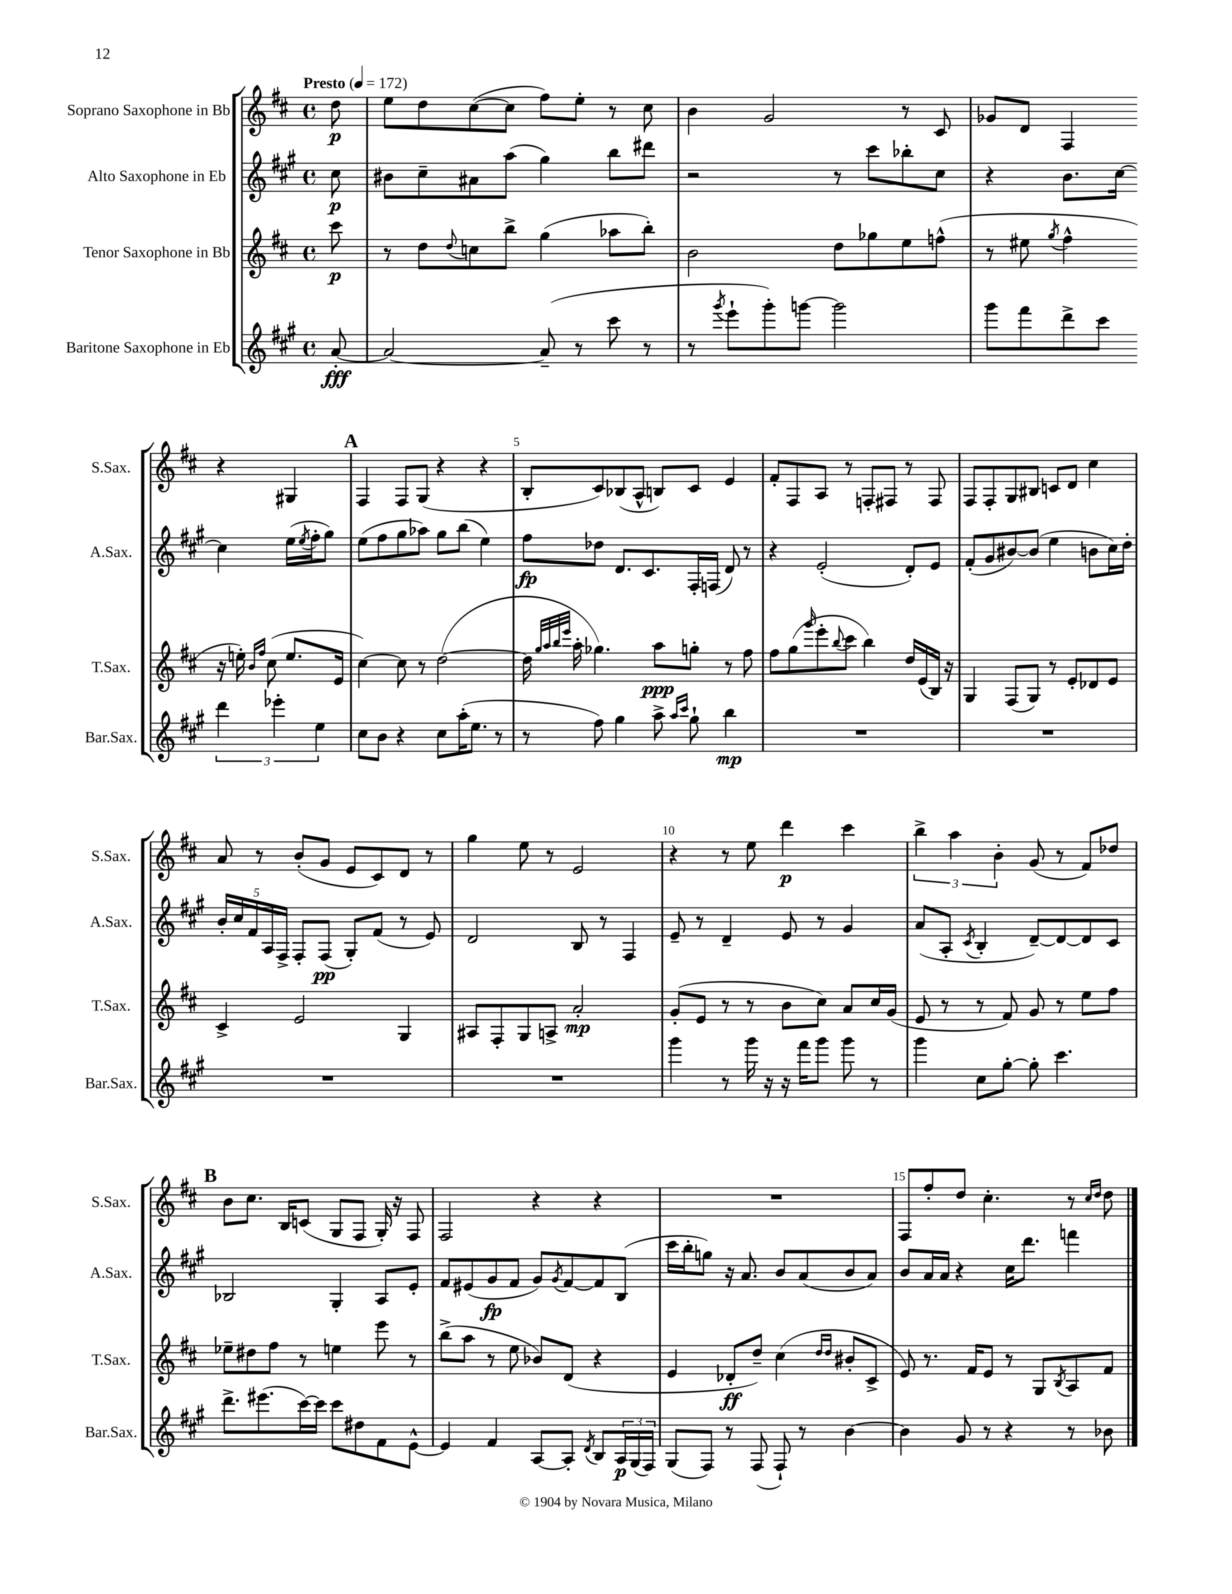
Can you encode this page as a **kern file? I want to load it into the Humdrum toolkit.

**kern	**dynam	**kern	**dynam	**kern	**dynam	**kern	**dynam
*part4	*part4	*part3	*part3	*part2	*part2	*part1	*part1
*staff4	*staff4	*staff3	*staff3	*staff2	*staff2	*staff1	*staff1
*I"Baritone Saxophone in Eb	*	*I"Tenor Saxophone in Bb	*	*I"Alto Saxophone in Eb	*	*I"Soprano Saxophone in Bb	*
*I'Bar.Sax.	*	*I'T.Sax.	*	*I'A.Sax.	*	*I'S.Sax.	*
*clefG2	*	*clefG2	*	*clefG2	*	*clefG2	*
*k[f#c#g#]	*	*k[f#c#]	*	*k[f#c#g#]	*	*k[f#c#]	*
*M4/4	*	*M4/4	*	*M4/4	*	*M4/4	*
*met(c)	*	*met(c)	*	*met(c)	*	*met(c)	*
*MM172	*	*MM172	*	*MM172	*	*MM172	*
=	=	=	=	=	=	=	=
!	!	!	!	!	!	!LO:TX:a:B:t=Presto	!
[8a'/	fff	8ccc#\	p	8cc#\	p	8dd\	p
=1	=1	=1	=1	=1	=1	=1	=1
2a/_	.	8r	.	8b#X\L	.	8ee\L	.
.	.	8dd\L	.	8cc#~\	.	8dd\	.
.	.	8qqdd/	.	.	.	.	.
.	.	8ccn\	.	8a#X\	.	([8cc#\	.
.	.	8bb^\J	.	(8aa\J	.	8cc#\J]	.
(8a~/]	.	(4gg\	.	4gg#\)	.	8ff#\L)	.
8r	.	.	.	.	.	8ee'\J	.
8ccc#\	.	8aa-X\L	.	8bb\L	.	8r	.
8r	.	8bb'\J)	.	8ddd#X\J	.	8cc#\	.
=2	=2	=2	=2	=2	=2	=2	=2
8r	.	2b\	.	2r	.	4b\	.
8qggg#/	.	.	.	.	.	.	.
8eee`\L	.	.	.	.	.	.	.
8ggg#'\)	.	.	.	.	.	2g/	.
[8gggn\J	.	.	.	.	.	.	.
2ggg\]	.	8dd\L	.	8r	.	.	.
.	.	8gg-X\	.	8ccc#\L	.	.	.
.	.	8ee\	.	8bb-X'\	.	8r	.
.	.	(8ffn^^\J	.	8cc#\J	.	8c#/	.
=3	=3	=3	=3	=3	=3	=3	=3
8ggg#\L	.	8r	.	4r	.	8g-X/L	.
8fff#\	.	8ee#X\	.	.	.	8d/J	.
.	.	8qgg/	.	.	.	.	.
8ddd^\	.	4ff#^^\	.	8.b\L	.	4F#/	.
8ccc#\J	.	.	.	.	.	.	.
.	.	.	.	[16cc#\Jk	.	.	.
6ddd\	.	16r	.	4cc#\]	.	4r	.
.	.	16een'\)	.	.	.	.	.
.	.	16qqb/LL	.	.	.	.	.
.	.	16qqff#/JJ	.	.	.	.	.
.	.	(8cc#\	.	.	.	.	.
6eee-X'\	.	.	.	.	.	.	.
.	.	8.ee/L	.	(16ee\LL	.	4G#X/	.
.	.	.	.	8qee/	.	.	.
.	.	.	.	16ff#'\J	.	.	.
6ee\	.	.	.	.	.	.	.
.	.	.	.	8gg#\J)	.	.	.
.	.	16e/Jk	.	.	.	.	.
!!LO:LB:g=z
!!LO:REH:place=s1:t=A
=4	=4	=4	=4	=4	=4	=4	=4
8cc#\L	.	[4cc#\)	.	(8ee\L	.	4F#/	.
8b\J	.	.	.	8ff#\	.	.	.
4r	.	8cc#\]	.	8gg#\	.	8F#/L	.
.	.	8r	.	8aa-X\J)	.	(8G/J	.
8cc#\L	.	([2dd\	.	8gg#\L	.	4r	.
(16aa'\K	.	.	.	(8bb\J	.	.	.
8.ee\J	.	.	.	.	.	.	.
.	.	.	.	4ee\)	.	4r	.
8r	.	.	.	.	.	.	.
=5	=5	=5	=5	=5	=5	=5	=5
8r	.	16dd\]	.	8ff#\L	fp	8B'/L	.
.	.	32qqgg/LLL	.	.	.	.	.
.	.	32qqaa/	.	.	.	.	.
.	.	32qqbb/	.	.	.	.	.
.	.	32qqeee/JJJ	.	.	.	.	.
.	.	16aa'\	.	.	.	.	.
8ff#\)	.	4.gg-X\)	.	8dd-X\J	.	8c#/)	.
4gg#\	.	.	.	8.d/L	.	(8B-X/	.
.	.	.	.	.	.	8A^^/J	.
.	.	.	.	8.c#/	.	.	.
8aa^\	.	8aa\L	ppp	.	.	8Bn/L)	.
16qqaa/LL	.	.	.	.	.	.	.
16qqccc#/JJ	.	.	.	.	.	.	.
8gg#`\	.	8ggn'\J	.	16F#'/L	.	8c#/J	.
.	.	.	.	(16Fn/JJ	.	.	.
4bb\	mp	8r	.	8d/)	.	4e/	.
.	.	8ff#\	.	8r	.	.	.
=6	=6	=6	=6	=6	=6	=6	=6
1r	.	8ff#\L	.	4r	.	8f#'/L	.
.	.	(8gg\	.	.	.	8F#/	.
.	.	16qqggg/	.	.	.	.	.
.	.	8eee'\	.	(2e'/	.	8A/J	.
.	.	8qqbb/	.	.	.	.	.
.	.	8ccc#\J	.	.	.	8r	.
.	.	4bb\)	.	.	.	8Fn'/L	.
.	.	.	.	.	.	8F#X/J	.
.	.	16dd/LL	.	8d'/L)	.	8r	.
.	.	(16e/	.	.	.	.	.
.	.	16B/JJ)	.	8e/J	.	8F#/	.
.	.	16r	.	.	.	.	.
=7	=7	=7	=7	=7	=7	=7	=7
1r	.	4G/	.	(8f#'/L	.	8F#/L	.
.	.	.	.	8g#/	.	8F#'/	.
.	.	(8F#/L	.	[8b#X/)	.	8G/	.
.	.	8G/J)	.	(8b#/J]	.	8B#X/J	.
.	.	8r	.	4ee\	.	8cn/L	.
.	.	8e'/L	.	.	.	8d/J	.
.	.	8d-X/	.	8bn\L	.	4cc#\	.
.	.	8e/J	.	16cc#\L)	.	.	.
.	.	.	.	16dd'\JJ	.	.	.
!!LO:LB:g=z
=8	=8	=8	=8	=8	=8	=8	=8
1r	.	4c#^/	.	20b'/LL	.	8a/	.
.	.	.	.	20cc#/	.	.	.
.	.	.	.	20f#/	.	.	.
.	.	.	.	.	.	8r	.
.	.	.	.	20A/	.	.	.
.	.	.	.	20F#^/JJ	.	.	.
.	.	2e/	.	8F#'/L	.	(8b'/L	.
.	.	.	.	(8F#/J	pp	8g/J	.
.	.	.	.	8G#'/L)	.	8e/L	.
.	.	.	.	(8f#/J	.	8c#/)	.
.	.	4G/	.	8r	.	8d/J	.
.	.	.	.	8e/)	.	8r	.
=9	=9	=9	=9	=9	=9	=9	=9
1r	.	8A#X/L	.	2d/	.	4gg\	.
.	.	8F#'/	.	.	.	.	.
.	.	8G/	.	.	.	8ee\	.
.	.	8An^/J	.	.	.	8r	.
.	.	2a'/	mp	8B/	.	2e/	.
.	.	.	.	8r	.	.	.
.	.	.	.	4F#/	.	.	.
=10	=10	=10	=10	=10	=10	=10	=10
4ggg#\	.	(8g'/L	.	8e~/	.	4r	.
.	.	8e/J	.	8r	.	.	.
8r	.	8r	.	4d~/	.	8r	.
16ggg#\	.	8r	.	.	.	8ee\	.
16r	.	.	.	.	.	.	.
16r	.	8b\L	.	8e/	.	4ddd\	p
16fff#\KL	.	.	.	.	.	.	.
8ggg#\J	.	8cc#\J)	.	8r	.	.	.
8ggg#\	.	8a/L	.	4g#/	.	4ccc#\	.
8r	.	16cc#/L	.	.	.	.	.
.	.	(16g/JJ	.	.	.	.	.
=11	=11	=11	=11	=11	=11	=11	=11
4ggg#\	.	8e/	.	(8a/L	.	6bb^\	.
.	.	8r	.	8A'/J	.	.	.
.	.	.	.	.	.	6aa\	.
.	.	.	.	8qc#/	.	.	.
8cc#\L	.	8r	.	4B'/	.	.	.
.	.	.	.	.	.	6b'\	.
[8gg#'\J	.	8f#/)	.	.	.	.	.
8gg#'\]	.	8g/	.	[8d~/L)	.	(8g/	.
4.ccc#\	.	8r	.	8d/_	.	8r	.
.	.	8ee\L	.	8d/]	.	8f#/L)	.
.	.	8ff#\J	.	8c#/J	.	8dd-X/J	.
!!LO:LB:g=z
!!LO:REH:place=s1:t=B
=12	=12	=12	=12	=12	=12	=12	=12
8.ddd^\L	.	8ee-X~\L	.	2B-X/	.	8b\L	.
.	.	8dd#X\	.	.	.	8.cc#\J	.
(8.eee#X\	.	.	.	.	.	.	.
.	.	8ff#\J	.	.	.	.	.
.	.	.	.	.	.	16B/KL	.
[16ccc#\L)	.	8r	.	.	.	(8cn/J	.
16ccc#\JJ]	.	.	.	.	.	.	.
8ccc#\L	.	4een\	.	4G#'/	.	8G/L	.
8dd#X\	.	.	.	.	.	8F#/J	.
8f#\	.	8eee\	.	8A/L	.	16G'/)	.
.	.	.	.	.	.	16r	.
[8e^^\J	.	8r	.	8e'/J	.	8F#/	.
=13	=13	=13	=13	=13	=13	=13	=13
4e/]	.	(8bb^\L	.	8f#/L	.	2F#/	.
.	.	8aa\J	.	(8e#X/	.	.	.
4f#/	.	8r	.	8g#/	fp	.	.
.	.	8ee\	.	8f#/J	.	.	.
[8A/L	.	8b-X/L)	.	8g#/L)	.	4r	.
.	.	.	.	8qg#/	.	.	.
8A'/J]	.	(8d/J	.	[8f#/	.	.	.
8qd/	.	.	.	.	.	.	.
8B/L	.	4r	.	8f#/]	.	4r	.
24A/L	p	.	.	(8B/J	.	.	.
(24G#/	.	.	.	.	.	.	.
24F#/JJ)	.	.	.	.	.	.	.
=14	=14	=14	=14	=14	=14	=14	=14
(8G#/L	.	4e/	.	16ccc#\LL	.	1r	.
.	.	.	.	16bb'\J	.	.	.
8F#/J)	.	.	.	8ggn\J)	.	.	.
8r	.	8d-X'/L	ff	16r	.	.	.
.	.	.	.	8.a/	.	.	.
(8F#/	.	8dd~/J)	.	.	.	.	.
8F#`/)	.	(4cc#\	.	8b/L	.	.	.
8r	.	.	.	(8a/	.	.	.
.	.	16qqdd/LL	.	.	.	.	.
.	.	16qqdd/JJ	.	.	.	.	.
[4b\	.	8b#X'/L	.	8b/	.	.	.
.	.	8c#^/J	.	8a/J)	.	.	.
=15	=15	=15	=15	=15	=15	=15	=15
4b\]	.	8e/)	.	8b/L	.	8F#/L	.
.	.	8.r	.	16a/L	.	8ff#'/	.
.	.	.	.	16a/JJ	.	.	.
8g#/	.	.	.	4r	.	8dd/J	.
.	.	16f#/KL	.	.	.	.	.
8r	.	8e/J	.	.	.	4.cc#'\	.
4r	.	8r	.	16cc#\KL	.	.	.
.	.	.	.	8.ddd\J	.	.	.
.	.	8G/L	.	.	.	.	.
.	.	8qB/	.	.	.	.	.
8r	.	8A/	.	4fffn\	.	8r	.
.	.	.	.	.	.	16qqcc#/LL	.
.	.	.	.	.	.	16qqdd/JJ	.
8b-X\	.	8f#/J	.	.	.	8dd\	.
==	==	==	==	==	==	==	==
*-	*-	*-	*-	*-	*-	*-	*-
